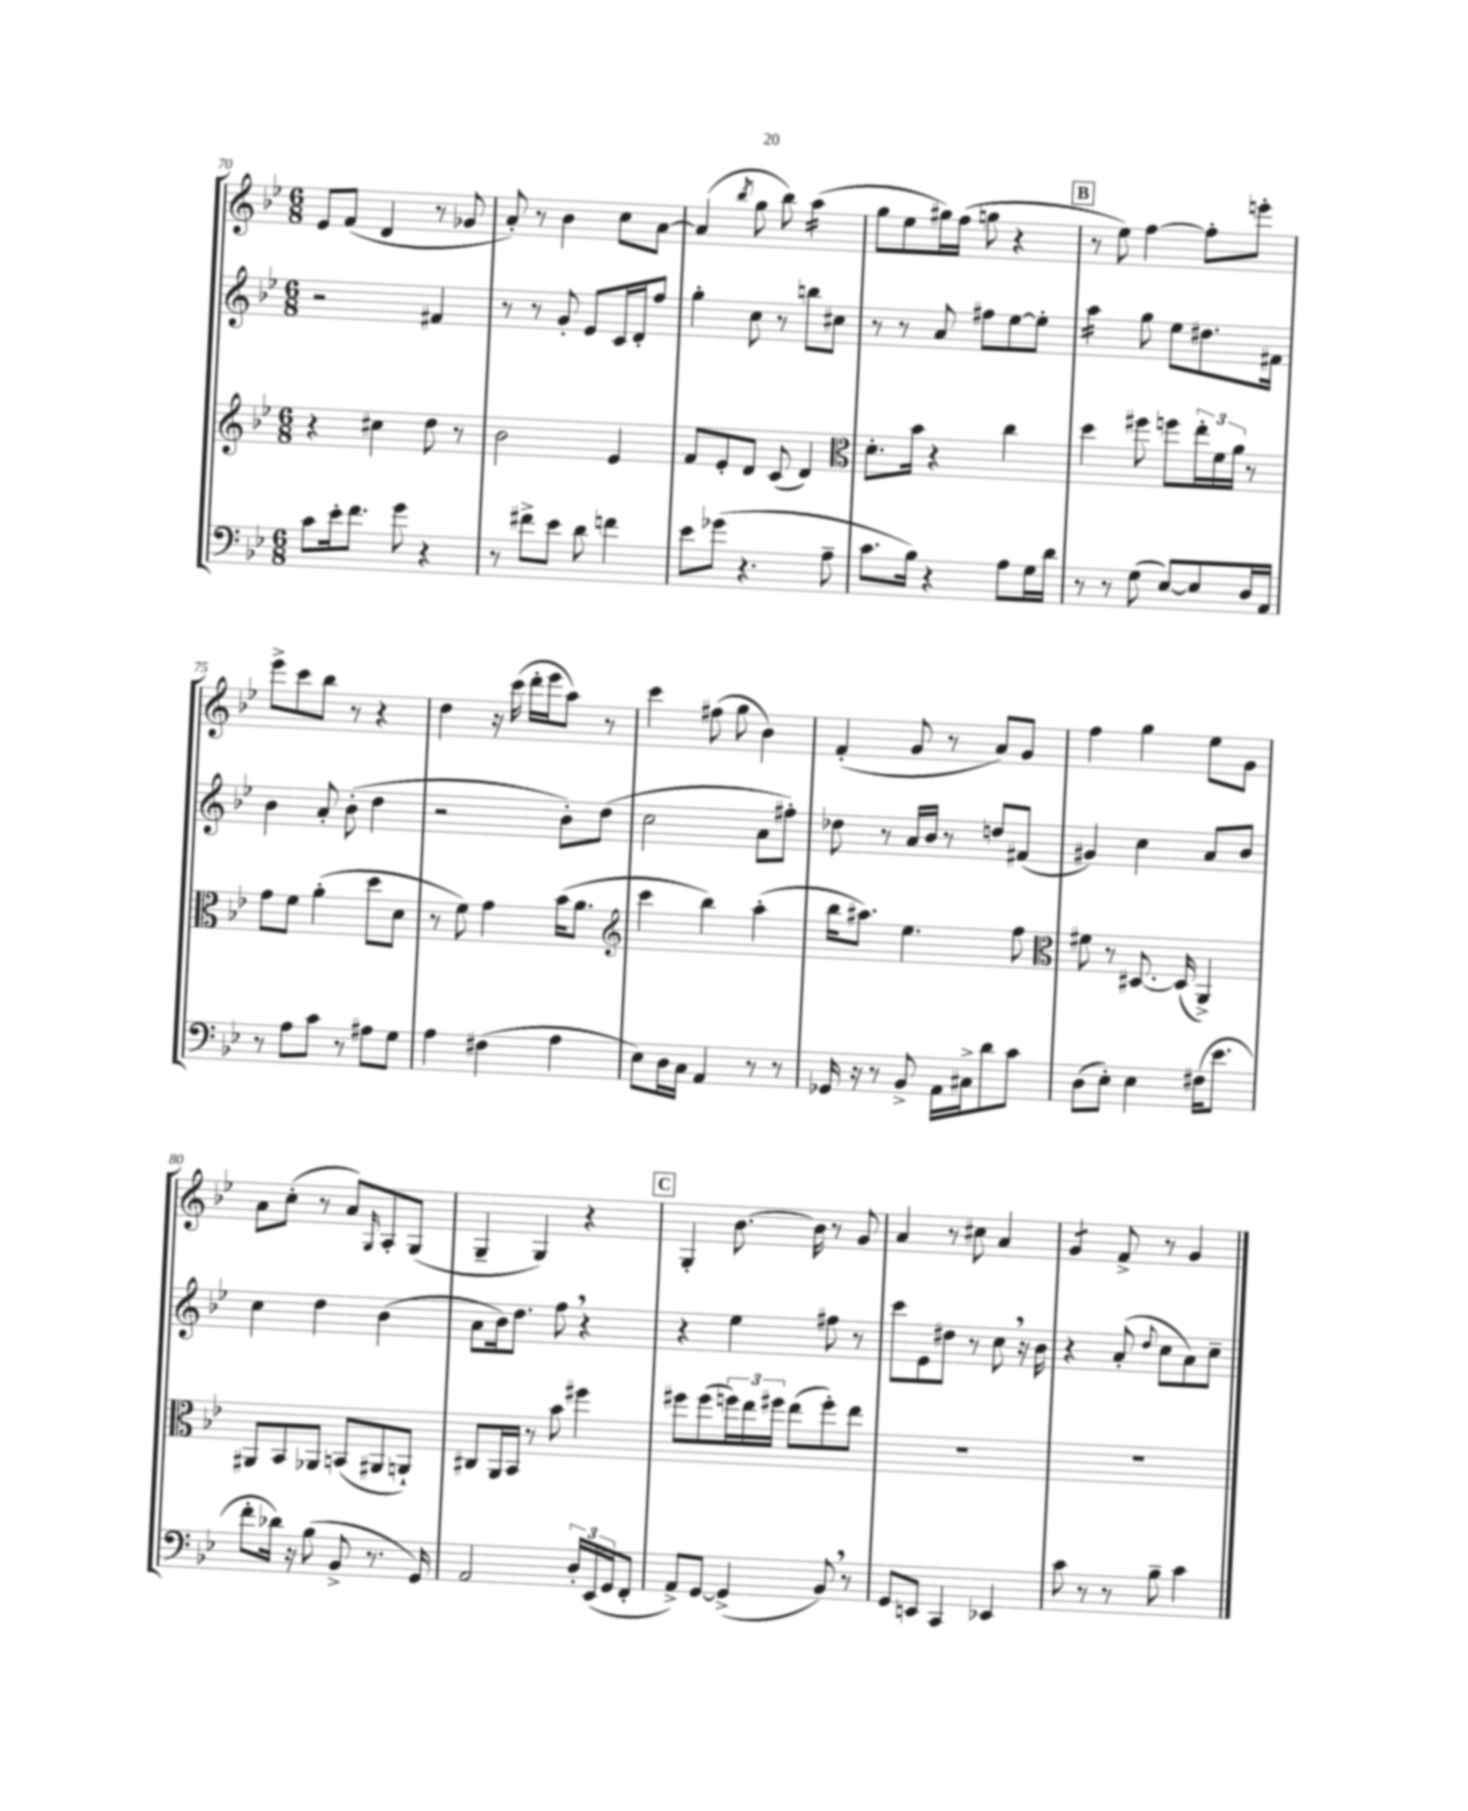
<<
\new StaffGroup <<
\new Staff = "s0" {
    \clef treble \key bes \major \numericTimeSignature \time 6/8
    ees'8 f'8( d'4 r8 ges'8 |
    a'8-.) r8 bes'4 c''8 a'8~ |
    a'4( \acciaccatura { bes''8 } g''8 bes''8) a''4:16( |
    g''8 ees''8 gis''16) f''16( g''8 r4 |
    \mark \markup { \box "B" } r8 ees''8) f''4~ f''8-. e'''8-. |
    ees'''8-> c'''8 bes''8 r8 r4 |
    d''4 r16 c'''16( d'''16-. ees'''16 a''8) r8 |
    c'''4 fis''8( g''8 bes'4) |
    f'4-.( g'8 r8 a'8) g'8 |
    f''4 g''4 ees''8 g'8 |
    a'8 c''8-.( r8 a'8) \grace { g16 } a8-. g8( |
    g4-- g4) r4 |
    \mark \markup { \box "C" } g4-. bes'8.~ bes'16 r8 g'8 |
    a'4 r8 cis''8 a'4 |
    g'4:8 f'8-> r8 g'4 \bar "|." |
}
\new Staff = "s1" {
    \clef treble \key bes \major \numericTimeSignature \time 6/8
    r2 fis'4 |
    r8 r8 g'8-. ees'8 c'16 d'16-. f''8 |
    g''4-. c''8 r8 b''8 cis''8 |
    r8 r8 a'8 fis''8 ees''8~ ees''8-. |
    \mark \markup { \box "B" } a''4:16 g''8 ees''8 dis''8. fis'16 |
    bes'4 a'8-. bes'8-.( d''4 |
    r2 bes'8-.) d''8( |
    c''2 a'8 fis''8-.) |
    des''8 r8 a'16 bes'16 r8 d''8 fis'8( |
    gis'4) c''4 a'8 bes'8 |
    c''4 d''4 bes'4( |
    a'8 bes'16) d''8. f''8 \breathe r4 |
    \mark \markup { \box "C" } r4 ees''4 fis''8 r8 |
    c'''8 ees'8 dis''8 r8 c''8 \breathe r16 bes'16 |
    r4 a'8-.( \appoggiatura { d''8 } c''8 a'8) c''8-- \bar "|." |
}
\new Staff = "s2" {
    \clef treble \key bes \major \numericTimeSignature \time 6/8
    r4 cis''4 d''8 r8 |
    bes'2 ees'4 |
    f'8 ees'8-. d'8 c'8( d'4) |
    \clef alto d'8.-. bes'16 r4 c''4 |
    \mark \markup { \box "B" } d''4 fis''8 f''8 \tuplet 3/2 { ees''16-. f'16 a'16 } r8 |
    g'8 f'8 a'4-.( d''8 d'8 |
    r8 f'8) g'4 bes'16( a'8. |
    \clef treble c'''4 bes''4) a''4-.( |
    bes''16 ais''8.) ees''4. f''8 |
    \clef alto fis'8 r8 dis8.~ dis16( a,4->) |
    ais,8 bes,8 aes,8 b,8( ais,8 a,8-!) |
    cis8 a,16 bes,16 r8 bes'8 fis''4 |
    \mark \markup { \box "C" } fis''8 fis''8( \tuplet 3/2 { f''16) ees''16 fis''16 } ees''8( fis''8-.) ees''8 |
    R2. |
    R2. \bar "|." |
}
\new Staff = "s3" {
    \clef bass \key bes \major \numericTimeSignature \time 6/8
    c'8 ees'16-. f'8. g'8 r4 |
    r8 fis'8-> ees'8 d'8 f'4 |
    ees'8 ges'8( r4. a8-- |
    c'8. bes16) r4 a8 g16 d'16 |
    \mark \markup { \box "B" } r8 r8 g8( ees8~) ees8 d16 a,16 |
    r8 a8 c'8 r8 ais8 g8 |
    a4 fis4( a4 |
    ees8) d16 c16 a,4 r8 r8 |
    ges,16 r16 r8 bes,8-> a,16 cis16-> d'8 c'8 |
    d8( ees8-.) ees4 fis16( ees'8. |
    f'8-. des'16) r16 bes8( bes,8-> r8. g,16) |
    a,2 \tuplet 3/2 { d16-. ees,16( g,16 } f,8-. |
    \mark \markup { \box "C" } a,8->) g,8~ g,4->( bes,8) \breathe r8 |
    g,8 e,8 c,4 ees,4 |
    c'8 r8 r8 bes8-- c'4 \bar "|." |
}
>>
>>
\layout { \context { \Score currentBarNumber = #70 } }
